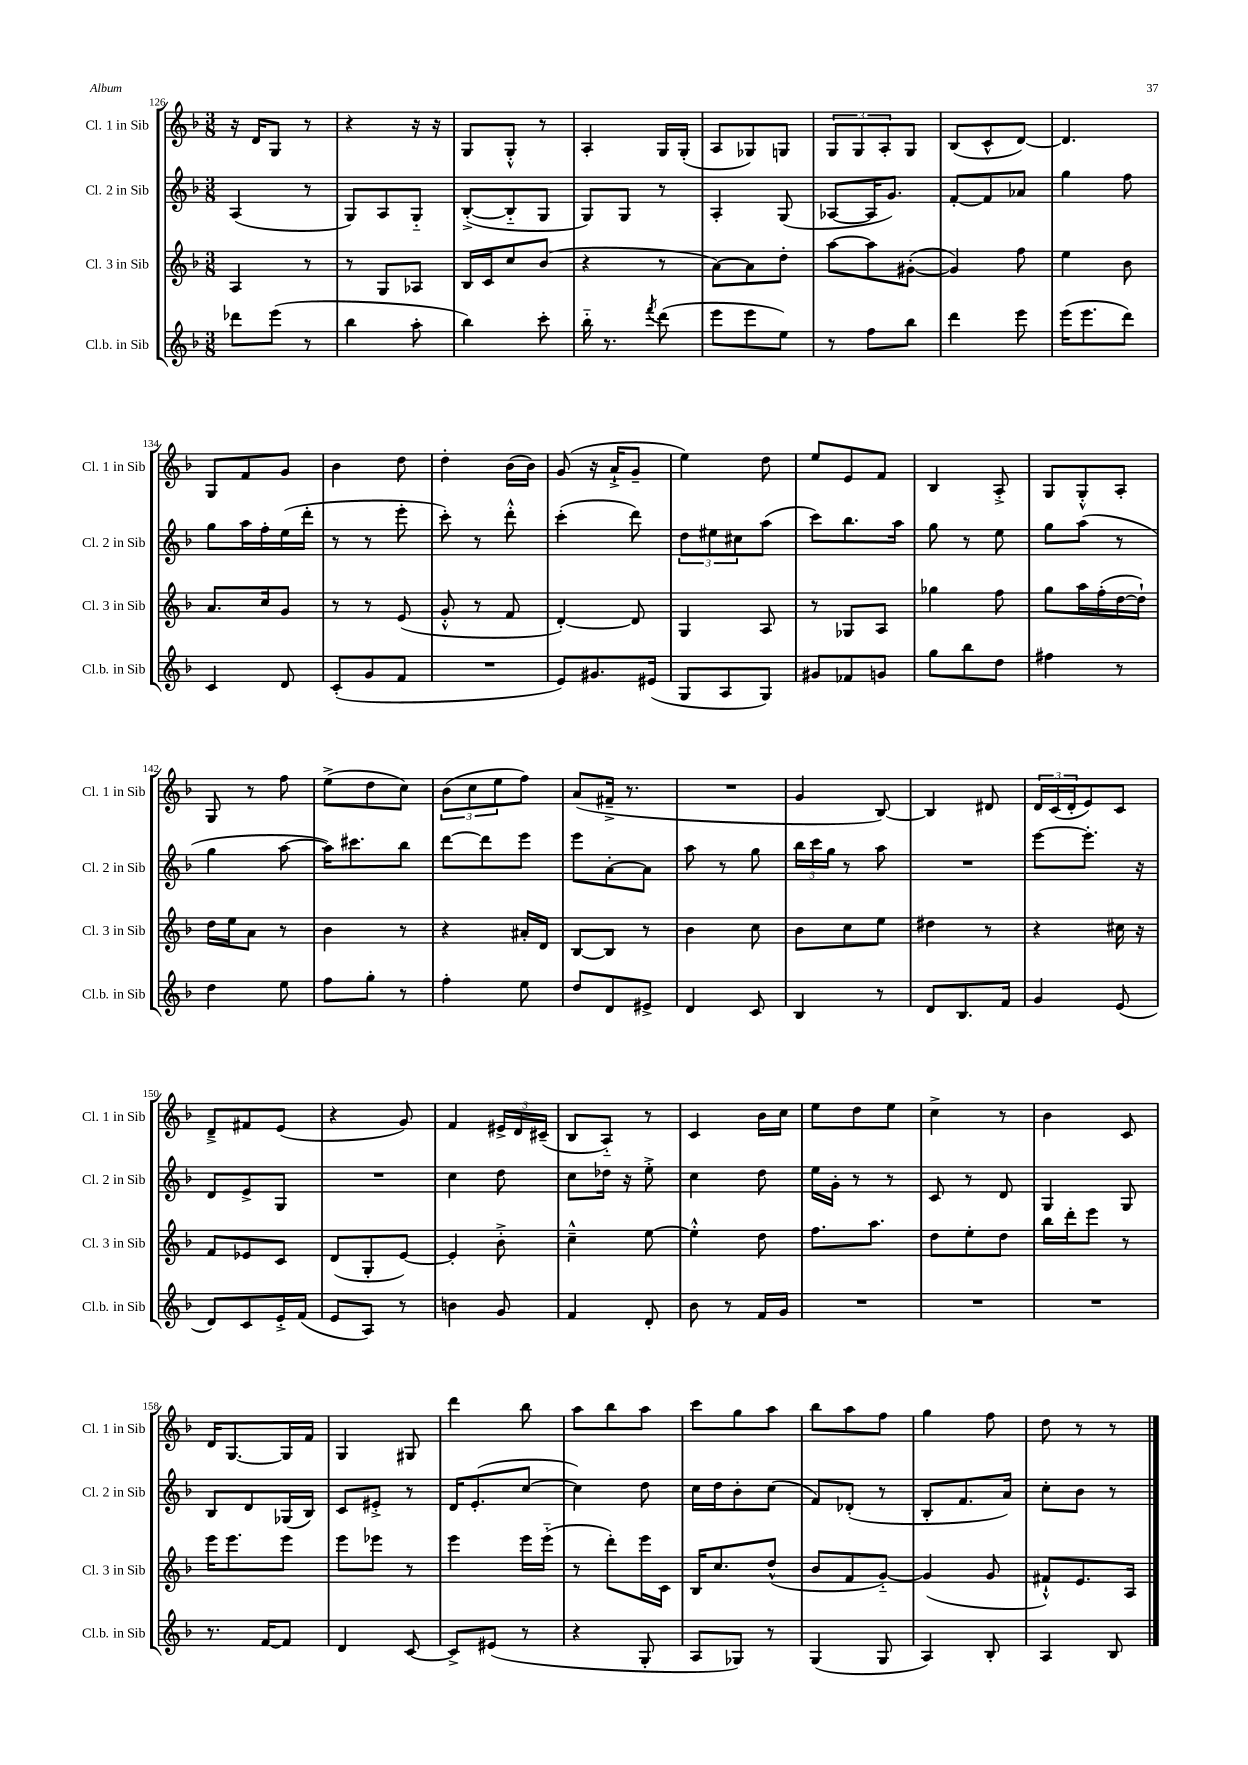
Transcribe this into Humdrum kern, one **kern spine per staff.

**kern	**kern	**kern	**kern
*staff4	*staff3	*staff2	*staff1
*clefG2	*clefG2	*clefG2	*clefG2
*k[b-]	*k[b-]	*k[b-]	*k[b-]
*M3/8	*M3/8	*M3/8	*M3/8
8ddd-	4A	(4A	16r
.	.	.	16d
(8eee	.	.	8G
8r	8r	8r	8r
=	=	=	=
4bb-	8r	8G)	4r
.	8G	8A	.
8aa'	8A-	8G'~	16r
.	.	.	16r
=	=	=	=
4bb-)	16B-	([8B-'^	8G
.	16c	.	.
.	8cc	8B-'~]	8G'^^
8ccc'	(8b-	8G	8r
=	=	=	=
16bb-'~	4r	8G)	4A'
8.r	.	.	.
.	.	8G	.
8qfff	.	.	.
(8ddd	8r	8r	16G
.	.	.	(16G'
=	=	=	=
8eee	[8a)	4A'	8A
8eee	8a]	.	8G-)
8ee)	8dd'	(8G	8G
=	=	=	=
8r	[8aa	[8A-	12G
.	.	.	12G
8ff	8aa]	16A-]	.
.	.	.	12A'
.	.	8.g)	.
8bb-	([8g#'	.	8G
=	=	=	=
4ddd	4g#])	[8f'	(8B-
.	.	8f]	8c^^
8eee	8ff	8a-	[8d)
=	=	=	=
(16eee	4ee	4gg	4.d]
8.eee	.	.	.
8ddd)	8b-	8ff	.
=	=	=	=
4c	8.a	8gg	8G
.	.	16aa	8f
.	16cc	16ff'	.
8d	8g	(16ee	8g
.	.	16ddd'	.
=	=	=	=
(8c'	8r	8r	4b-
8g	8r	8r	.
8f	(8e	8eee'	8dd
=	=	=	=
4.r	8g'^^	8ccc')	4dd'
.	8r	8r	.
.	8f	8ddd'^^	(16b-
.	.	.	16b-)
=	=	=	=
8e)	[4d')	(4ccc'	(8g
8.g#	.	.	16r
.	.	.	16a`^
.	8d]	8ddd)	8g~
(16e#	.	.	.
=	=	=	=
8G	4G	12dd	4ee)
.	.	12ee#	.
8A	.	.	.
.	.	12cc#	.
8G)	8A	(8aa	8dd
=	=	=	=
8g#	8r	8ccc)	8ee
8f-	8G-	8.bb-	8e
8g	8A	.	8f
.	.	16aa	.
=	=	=	=
8gg	4gg-	8gg	4B-
8bb-	.	8r	.
8dd	8ff	8ee	8A'^
=	=	=	=
4ff#	8gg	8gg	8G
.	16aa	(8aa	8G'^^
.	(16ff'	.	.
8r	[16dd	8r	8A'
.	16dd`])	.	.
=	=	=	=
4dd	16dd	4gg	8G
.	16ee	.	.
.	8a	.	8r
8ee	8r	[8aa	8ff
=	=	=	=
8ff	4b-	16aa])	(8ee^
.	.	8.ccc#	.
8gg'	.	.	8dd
8r	8r	8bb-	8cc)
=	=	=	=
4ff'	4r	[8ddd	(12b-
.	.	.	12cc
.	.	8ddd]	.
.	.	.	12ee
8ee	16a#'	8eee	8ff)
.	16d	.	.
=	=	=	=
8dd	[8B-	8eee	(8a
8d	8B-]	[8a'	16f#~^
.	.	.	8.r
8e#^	8r	8a]	.
=	=	=	=
4d	4b-	8aa	4.r
.	.	8r	.
8c	8cc	8gg	.
=	=	=	=
4B-	8b-	24bb-	4g
.	.	24ccc	.
.	.	24gg	.
.	8cc	8r	.
8r	8ee	8aa	[8B-)
=	=	=	=
8d	4dd#	4.r	4B-]
8.B-	.	.	.
.	8r	.	8d#
16f	.	.	.
=	=	=	=
4g	4r	[8eee	24d
.	.	.	(24c
.	.	.	24d'
.	.	8.eee']	8e)
(8e	16cc#	.	8c
.	16r	16r	.
=	=	=	=
8d)	8f	8d	8d~^
8c	8e-	8e^	8f#
16e'^	8c	8G	(8e
(16f	.	.	.
=	=	=	=
8e	(8d	4.r	4r
8A)	8G'	.	.
8r	[8e)	.	8g)
=	=	=	=
4b	4e']	4cc	4f
8g	8b-'^	8dd	24e#^
.	.	.	24d
.	.	.	(24c#~
=	=	=	=
4f	4cc~^^	8cc	8B-
.	.	16dd-	8A'~)
.	.	16r	.
8d'	[8ee	8ee'^	8r
=	=	=	=
8b-	4ee'^^]	4cc	4c
8r	.	.	.
16f	8dd	8dd	16b-
16g	.	.	16cc
=	=	=	=
4.r	8.ff	16ee	8ee
.	.	16g'	.
.	.	8r	8dd
.	8.aa	.	.
.	.	8r	8ee
=	=	=	=
4.r	8dd	8c	4cc^
.	8ee'	8r	.
.	8dd	8d	8r
=	=	=	=
4.r	16bb-	4G	4b-
.	16ddd'	.	.
.	8eee	.	.
.	8r	8G	8c
=	=	=	=
8.r	16eee	8B-	16d
.	8.eee	.	[8.G
.	.	8d	.
[16f	.	.	.
8f]	8eee	(16G-	16G]
.	.	16B-)	16f
=	=	=	=
4d	8eee	8c	4G
.	8eee-	8e#'^	.
[8c	8r	8r	8G#
=	=	=	=
8c^]	4eee	16d	4ddd
.	.	(8.e'	.
(8e#	.	.	.
8r	16eee	[8cc	8bb-
.	(16eee'~	.	.
=	=	=	=
4r	8r	4cc])	8aa
.	8ddd')	.	8bb-
8G'	16eee	8dd	8aa
.	16c	.	.
=	=	=	=
8A	16B-	16cc	8ccc
.	8.cc	16dd	.
8G-)	.	8b-'	8gg
8r	(8dd^^	(8cc	8aa
=	=	=	=
(4G	8b-	8f)	8bb-
.	8f	(8d-'	8aa
8G	[8g'~)	8r	8ff
=	=	=	=
4A)	(4g]	8B-'	4gg
.	.	8.f	.
8B-'	8g	.	8ff
.	.	16a)	.
=	=	=	=
4A	8f#`^^)	8cc'	8dd
.	8.e	8b-	8r
8B-	.	8r	8r
.	16A	.	.
==	==	==	==
*-	*-	*-	*-
